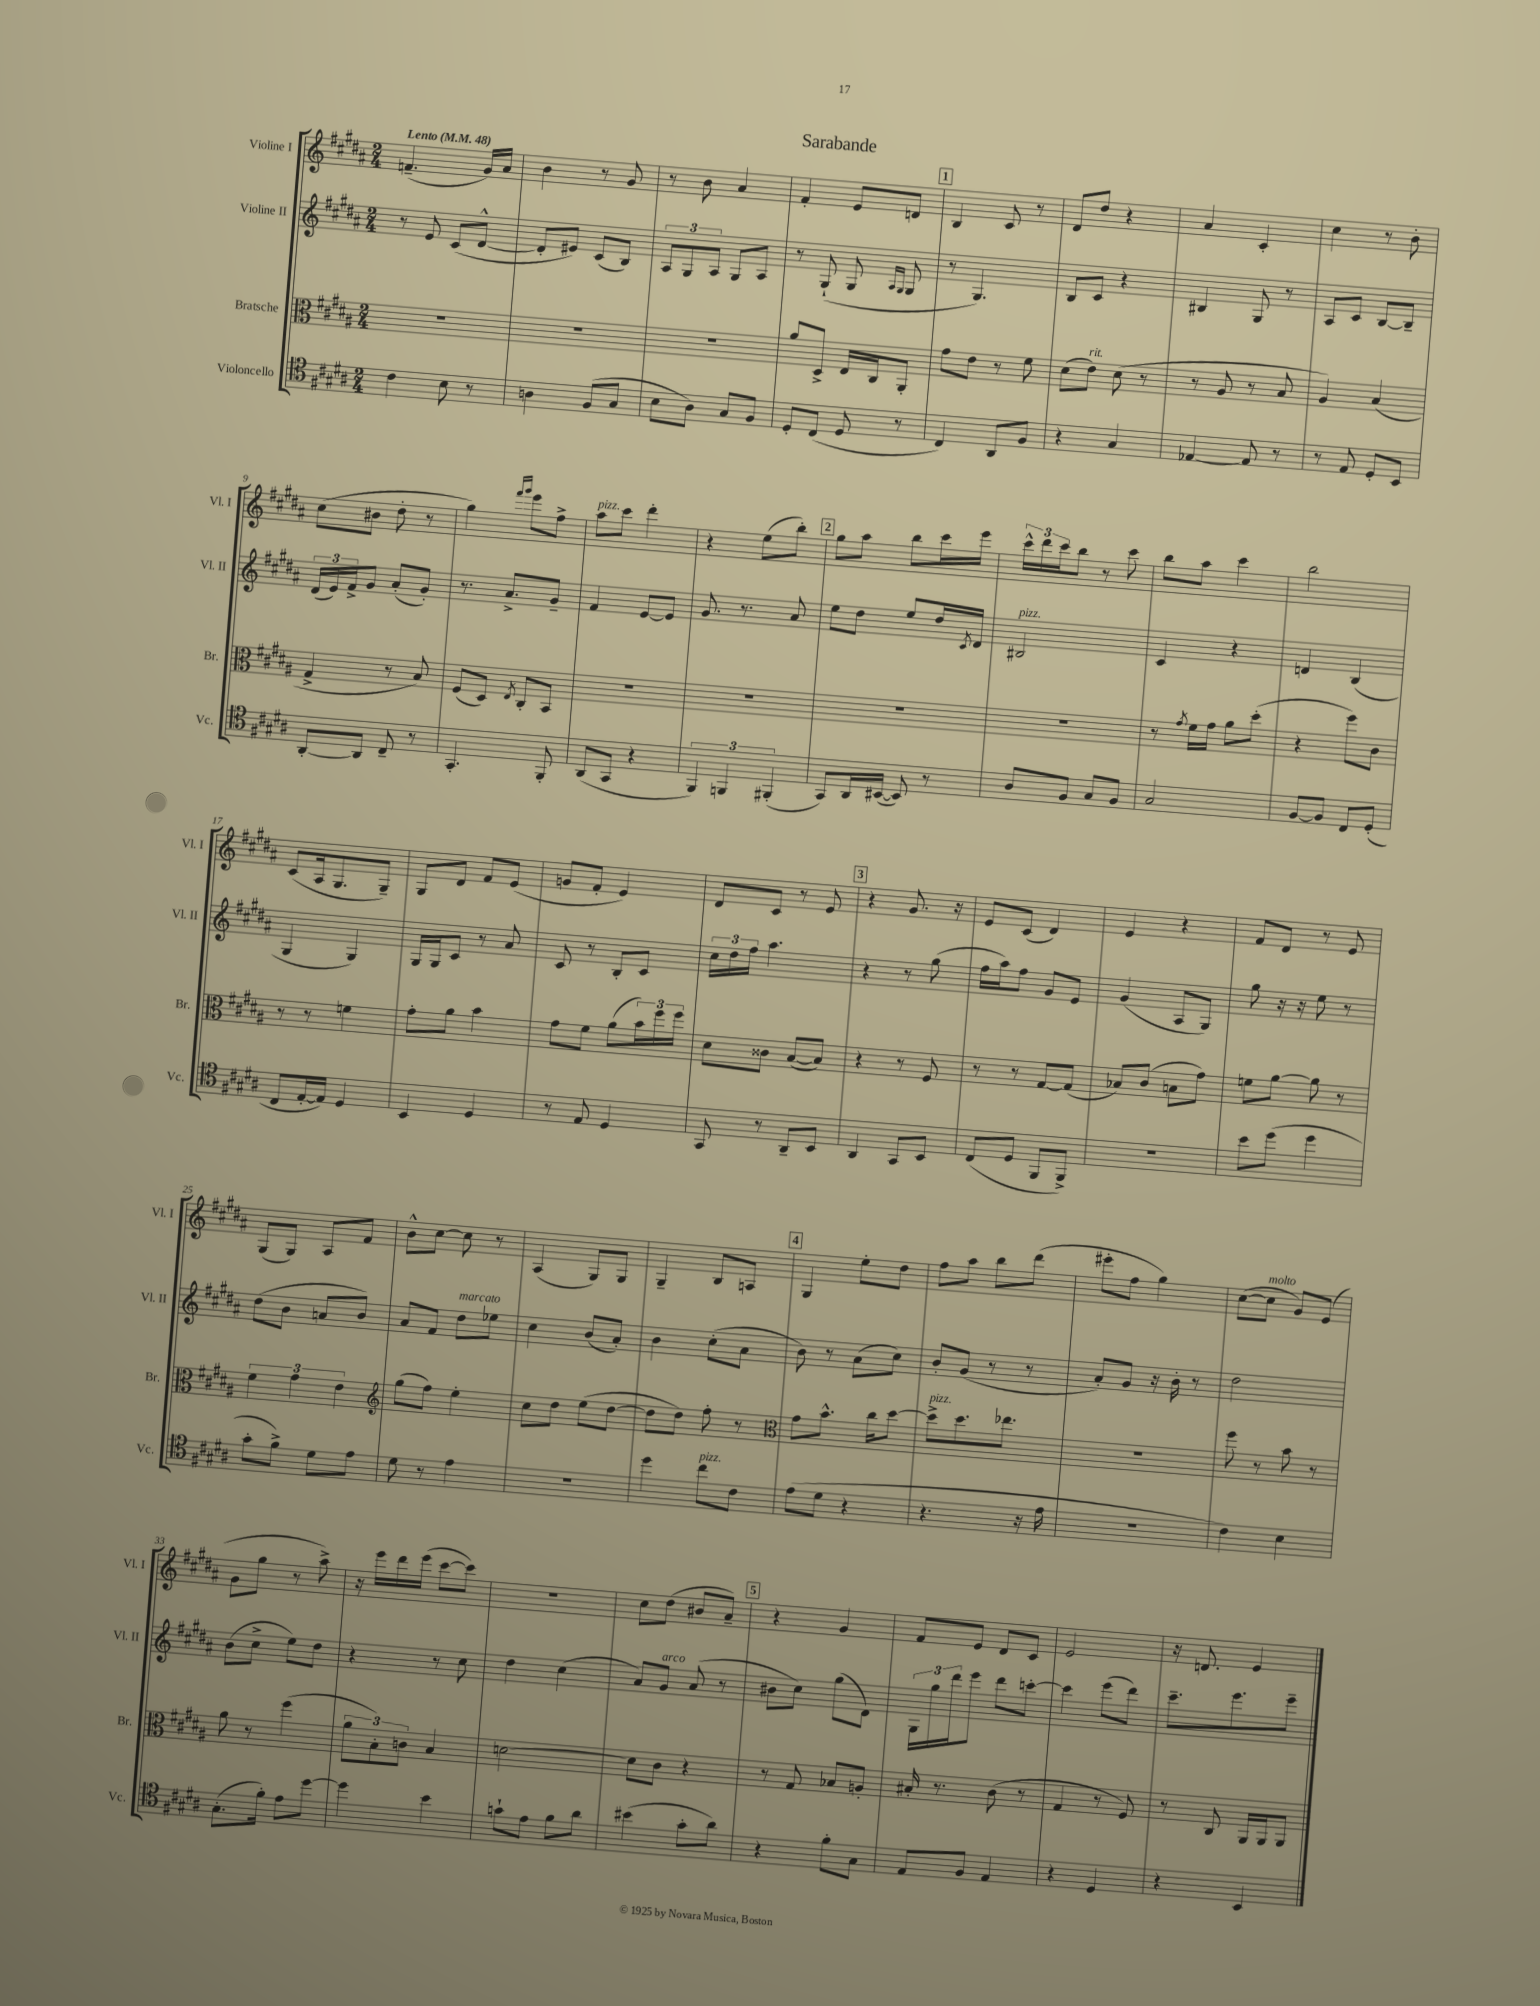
\header { title = "Sarabande" }
<<
\new StaffGroup <<
\new Staff = "s0" \with { instrumentName = "Violine I" shortInstrumentName = "Vl. I" } {
    \clef treble \key b \major \numericTimeSignature \time 2/4 \tempo "Lento" 4 = 48
    f'4.--( gis'16) ais'16 |
    b'4 r8 gis'8 |
    r8 b'8 ais'4 |
    fis'4-. e'8 d'8 |
    \mark \markup { \box "1" } b4 cis'8 r8 |
    dis'8 dis''8 r4 |
    ais'4 cis'4-. |
    cis''4 r8 b'8-. |
    cis''8( bis'8 dis''8-. r8 |
    gis''4) \grace { fis'''16 gis'''16 } e'''8 fis''8-> |
    ais''8^\markup { \italic "pizz." } cis'''8 dis'''4-. |
    r4 e''8( b''8-.) |
    \mark \markup { \box "2" } gis''8 ais''8 b''8 cis'''16 e'''16 |
    \tuplet 3/2 { cis'''16-^ dis'''16 cis'''16 } b''8 r8 cis'''8 |
    b''8 ais''8 cis'''4 |
    b''2 |
    cis'8( ais16 gis8. gis8--) |
    gis8 dis'8 fis'8 e'8( |
    g'8 fis'8-. e'4) |
    dis'8 cis'8 r8 e'8 |
    \mark \markup { \box "3" } r4 gis'8. r16 |
    e'8 cis'8( dis'4) |
    e'4 r4 |
    fis'8 dis'8 r8 e'8 |
    gis8( gis8) ais8 fis'8 |
    b'8-^ cis''8~ cis''8 r8 |
    ais4( gis8) gis8 |
    gis4-- b8 a8 |
    \mark \markup { \box "4" } gis4 e''8-. dis''8 |
    fis''8 ais''8 b''8 dis'''8( |
    eis'''8-. fis''8 gis''4) |
    cis''8~( cis''8^\markup { \italic "molto" } gis'8) e'8( |
    gis'8 gis''8 r8 ais''8->) |
    r16 e'''16 dis'''16 e'''16( cis'''8~ cis'''8) |
    R2 |
    cis''8 dis''8( bis'8 ais'8--) |
    \mark \markup { \box "5" } r4 gis'4 |
    fis'8 e'8 dis'8 cis'8 |
    e'2 |
    r16 d'8. e'4 \bar "|." |
}
\new Staff = "s1" \with { instrumentName = "Violine II" shortInstrumentName = "Vl. II" } {
    \clef treble \key b \major \numericTimeSignature \time 2/4
    r8 e'8 cis'8( dis'8~-^ |
    dis'8-. eis'8) cis'8( b8) |
    \tuplet 3/2 { ais8 gis8 ais8 } gis8 ais8 |
    r8 gis8-!( gis8 \grace { ais16 gis16 } gis8 |
    \mark \markup { \box "1" } r8 gis4.) |
    b8 cis'8 r4 |
    bis4 gis8 r8 |
    ais8 cis'8 b8~ b8-- |
    \tuplet 3/2 { dis'16( e'16) fis'16-> } gis'8 ais'8-.( gis'8-.) |
    r8. ais'8.-> gis'8-- |
    fis'4 e'8~ e'8 |
    gis'8. r8. ais'8 |
    \mark \markup { \box "2" } e''8 dis''8 e''8 dis''16 \acciaccatura { cis'8 } dis'16 |
    bis2^\markup { \italic "pizz." } |
    cis'4 r4 |
    d'4 b4( |
    gis4 gis4) |
    gis16 gis16 cis'8 r8 ais'8 |
    cis'8 r8 b8-. cis'8 |
    \tuplet 3/2 { cis''16 dis''16 fis''16 } ais''4. |
    \mark \markup { \box "3" } r4 r8 gis''8( |
    fis''16 ais''16) fis''8 gis'8 e'8 |
    gis'4( ais8 gis8) |
    gis''8 r16 r16 e''8 r8 |
    dis''8( b'8 a'8 b'8) |
    ais'8 fis'8 dis''8^\markup { \italic "marcato" } ees''8 |
    cis''4 b'8( ais'8-.) |
    b'4 cis''8-.( ais'8 |
    \mark \markup { \box "4" } b'8) r8 ais'8( cis''8) |
    b'8-. gis'8( r8 r8 |
    ais'8-.) gis'8 r16 b'16-. r8 |
    dis''2 |
    b'8( cis''8-> e''8) dis''8 |
    r4 r8 cis''8 |
    dis''4 cis''4( |
    ais'8) gis'8^\markup { \italic "arco" } ais'8( r8 |
    \mark \markup { \box "5" } bis'8 cis''8) gis''8( dis'8) |
    \tuplet 3/2 { gis16 gis''16 dis'''16 } e'''8 dis'''8 c'''8~-. |
    c'''4 e'''8( dis'''8) |
    cis'''8.-- e'''8. e'''8-- \bar "|." |
}
\new Staff = "s2" \with { instrumentName = "Bratsche" shortInstrumentName = "Br." } {
    \clef alto \key b \major \numericTimeSignature \time 2/4
    R2 |
    R2 |
    R2 |
    ais'8 dis8-> e16 cis16 ais,8-. |
    \mark \markup { \box "1" } gis'8 e'8 r8 fis'8 |
    dis'8( e'8^\markup { \italic "rit." }) dis'8( r8 |
    r8 ais8 r8 b8 |
    ais4) b4( |
    gis4-> r8 b8) |
    fis8( dis8) \acciaccatura { e8 } cis8-. b,8 |
    R2 |
    R2 |
    \mark \markup { \box "2" } R2 |
    R2 |
    r8 \acciaccatura { gis'8 } fis'16 gis'16 ais'8 dis''8-.( |
    r4 fis''8) cis'8 |
    r8 r8 f'4 |
    gis'8-. ais'8 b'4 |
    gis'8 fis'8 ais'8( \tuplet 3/2 { b'16) fis''16 fis''16 } |
    dis'8 cisis'8 b8~( b8) |
    \mark \markup { \box "3" } r4 r8 fis8 |
    r8 r8 gis8~ gis8( |
    bes8) cis'8( b8 gis'8) |
    f'8 ais'8~ ais'8 r8 |
    \tuplet 3/2 { fis'4 gis'4 e'4 } |
    \clef treble gis''8( fis''8) e''4-. |
    cis''8 dis''8 e''8( dis''8~ |
    dis''8 dis''8) fis''8-. r8 |
    \mark \markup { \box "4" } \clef alto gis'8 b'8.-^ cis''16 dis''8~ |
    dis''8->^\markup { \italic "pizz." } dis''8. ees''8. |
    r2 |
    fis''8 r8 b'8 r8 |
    ais'8 r8 fis''4( |
    \tuplet 3/2 { ais'8 b8-.) c'8 } b4 |
    d'2~ |
    d'8 cis'8 r4 |
    \mark \markup { \box "5" } r8 gis8 bes8 a8-. |
    bis16-. r8. cis'8( r8 |
    gis4 r8 fis8) |
    r8 cis8 ais,16 ais,16 ais,8 \bar "|." |
}
\new Staff = "s3" \with { instrumentName = "Violoncello" shortInstrumentName = "Vc." } {
    \clef tenor \key b \major \numericTimeSignature \time 2/4
    cis'4 b8 r8 |
    a4 fis8( gis8 |
    b8 ais8) gis8 fis8 |
    dis8-. cis8( dis8 r8 |
    \mark \markup { \box "1" } cis4) ais,8 fis8 |
    r4 gis4 |
    ees4~ ees8 r8 |
    r8 e8 dis8-. b,8 |
    ais,8~-. ais,8 cis8-- r8 |
    gis,4.-. fis,8-. |
    ais,8( gis,8 r4 |
    \tuplet 3/2 { fis,4) f,4 fis,4-.( } |
    \mark \markup { \box "2" } gis,8) ais,16 bis,16~( bis,8) r8 |
    ais8 fis8 gis8 fis8 |
    gis2 |
    fis8~ fis8 cis8 dis8-.( |
    cis8 e16~-. e16) dis4 |
    b,4 dis4 |
    r8 e8 dis4 |
    gis,8 r8 ais,8-- b,8 |
    \mark \markup { \box "3" } ais,4 gis,8 b,8 |
    cis8( dis8 fis,8 fis,8->) |
    R2 |
    b'8 dis''8( dis''4 |
    gis'8-. fis'8->) dis'8 e'8 |
    dis'8 r8 e'4 |
    R2 |
    dis''4 cis''8^\markup { \italic "pizz." } cis'8 |
    \mark \markup { \box "4" } e'8( dis'8 r4 |
    r4. r16 e'16 |
    r2 |
    cis'4) b4 |
    gis8.-.( fis'16-.) e'8 dis''8~ |
    dis''4 b'4 |
    g'8-! e'8 fis'8 ais'8 |
    bis'4( gis'8-. ais'8) |
    \mark \markup { \box "5" } r4 fis'8-. gis8 |
    e8 fis8 e4 |
    r4 dis4 |
    r4 b,4 \bar "|." |
}
>>
>>
